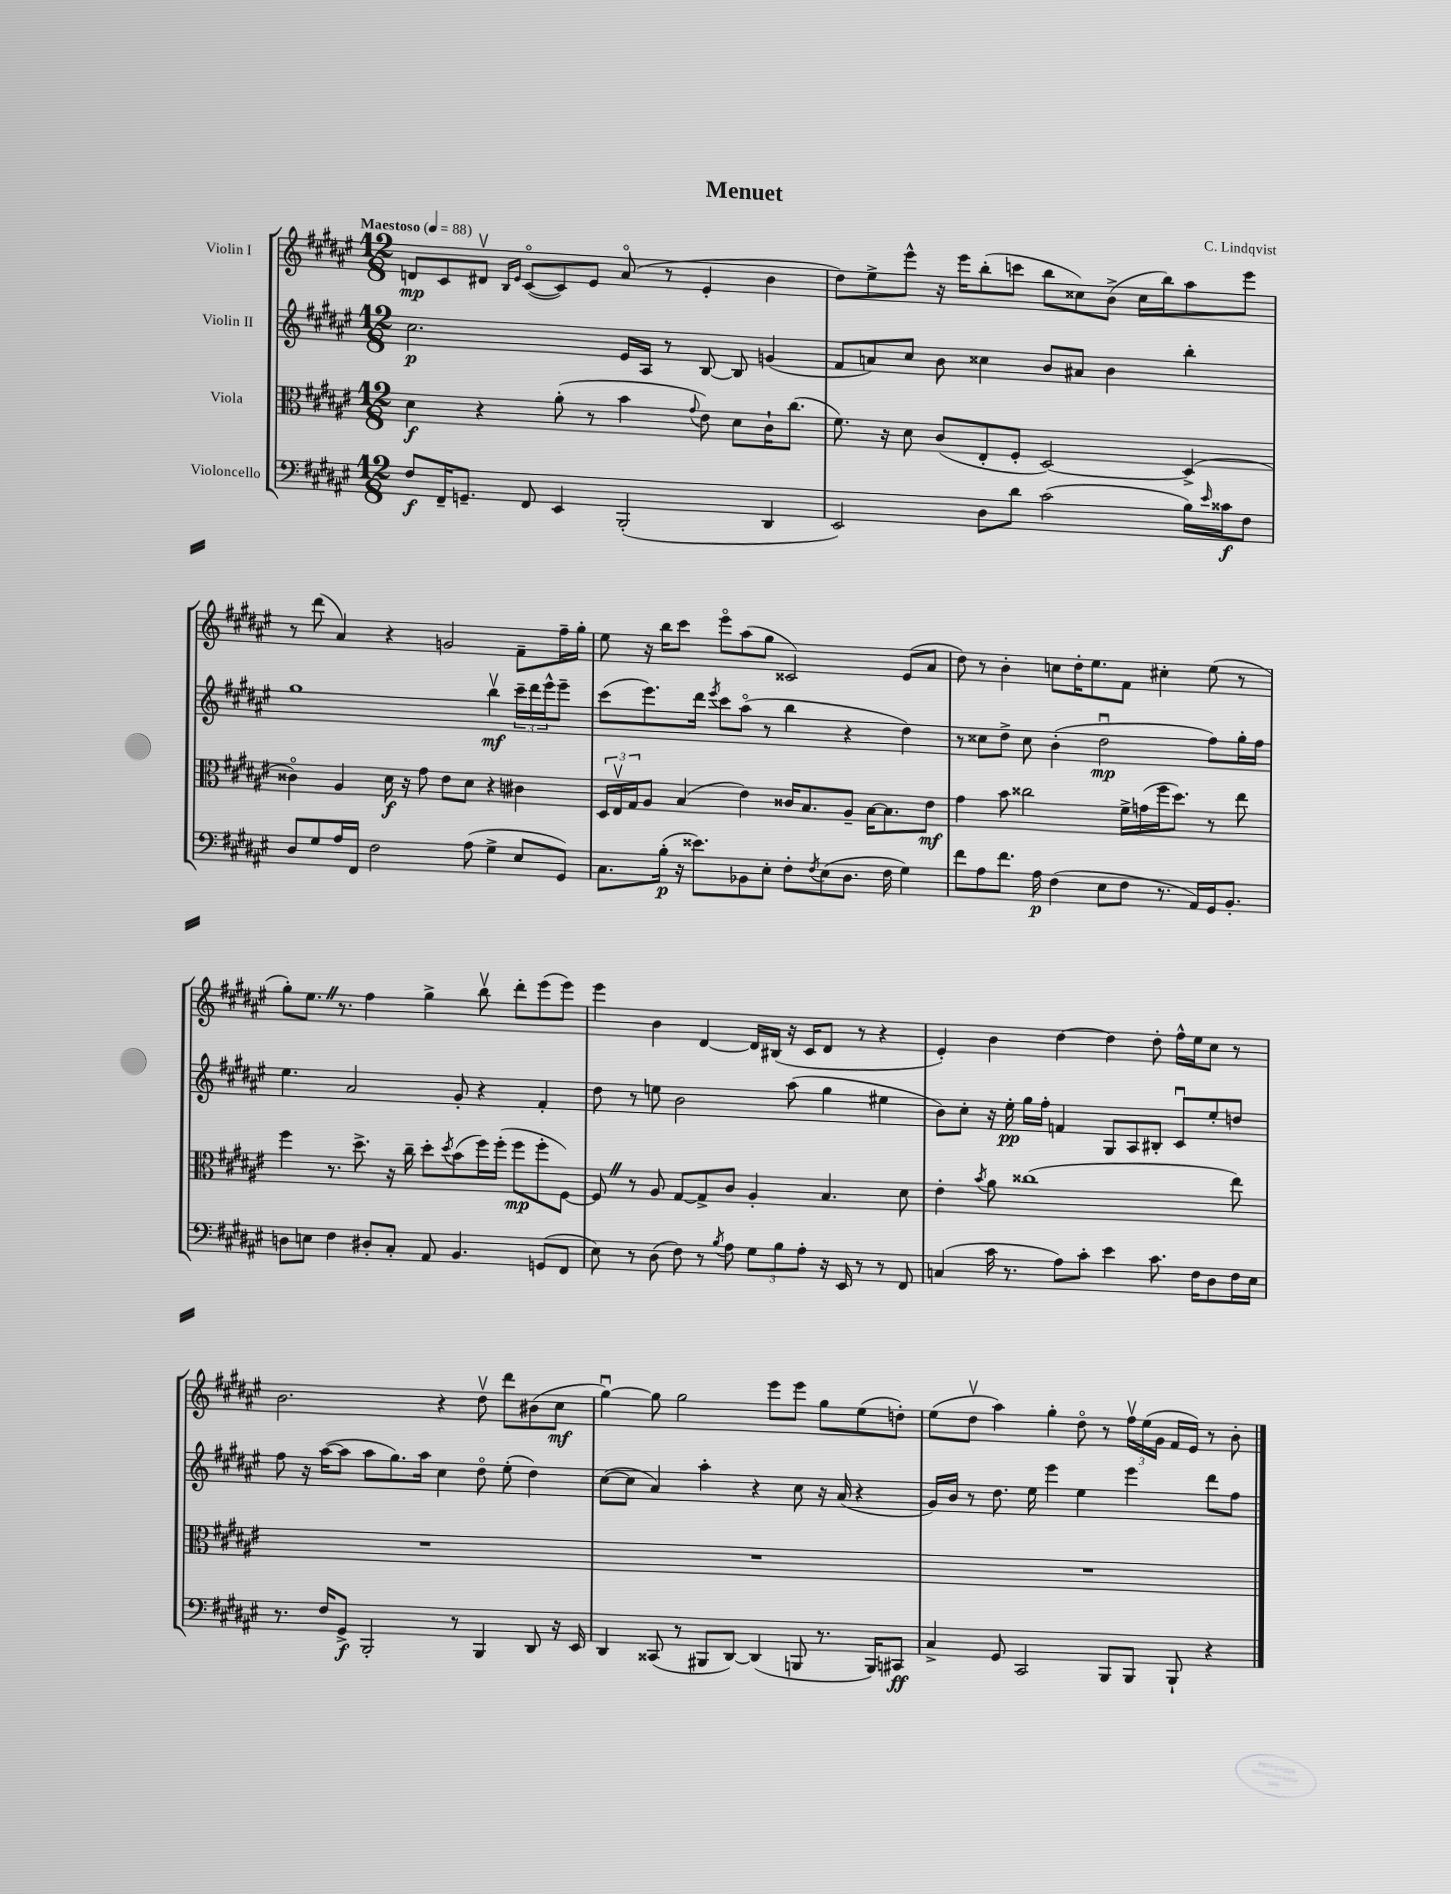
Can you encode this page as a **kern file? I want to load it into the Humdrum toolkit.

**kern	**kern	**kern	**kern
*staff4	*staff3	*staff2	*staff1
*clefF4	*clefC3	*clefG2	*clefG2
*k[f#c#g#d#a#e#]	*k[f#c#g#d#a#e#]	*k[f#c#g#d#a#e#]	*k[f#c#g#d#a#e#]
*M12/8	*M12/8	*M12/8	*M12/8
*MM88	*MM88	*MM88	*MM88
8F#/L	4d#\	2.cc#\	8d/L
16FF#~/K	.	.	8c#/
8.GG~/J	.	.	.
.	4r	.	8d#v/J
.	.	.	16qqB/LL
.	.	.	16qqe#/JJ
8FF#/	.	.	([8c#o/L
4EE#/	(8a#'\	.	8c#/])
.	8r	.	8e#/J
(2BBB'/	4b\	16e#/LL	(8a#o/
.	.	16A#/JJ	.
.	.	8r	8r
.	8qqg#/	.	.
.	8e#\)	[8B/	4e#'/
.	8d#\L	8B/]	.
4DD#/	16c#`\K	(4g/	4b\
.	(8.cc#\J	.	.
=	=	=	=
2EE#/)	8.f#\)	8f#/L	8dd#\L)
.	.	8a/)	8ee#^\
.	16r	.	.
.	8d#\	8cc#/J	8eee#^^\J
.	(8c#/L	8b\	16r
.	.	.	16eee#\LK
8D#\L	8E#'/	4cc##\	(8bb'\
8d#\J	8F#'/J	.	8ccc\J
(2c#\	[2D#/)	8b/L	8bb\L
.	.	8a#/J	8cc##\)
.	.	4b\	(8b^\J
.	.	.	16cc##\LL
.	.	.	16bb\J)
16B\LL)	(4D#^/]	4bb'\	8aa#\
16qqe#/	.	.	.
16c##\J	.	.	.
8F#\J	.	.	8eee#\J
=	=	=	=
8D#/L	4c##o\)	1gg#	8r
8G#/	.	.	(8ddd#\
16A#/L	4A#/	.	4a#/)
16FF#/JJ	.	.	.
2F#\	.	.	.
.	16d#\	.	4r
.	16r	.	.
.	8g#\	.	.
.	8e#\L	.	2g/
(8A#\	8d#\J	.	.
4G#^\	4r	4bbv\	.
8E#/L	4c#\	24ccc#~\LL	8f#~\L
.	.	24ddd#\	.
.	.	24eee#^^\J	.
8GG#/J)	.	8eee#~\J	16ff#~\L
.	.	.	16gg#'\JJ
=	=	=	=
8.C#\L	24D#/LL	(8ccc#\L	8ee#\
.	24E#v/	.	.
.	24G#/J	.	.
.	8A#/J	8.eee#\)	16r
(16B'\Jk	.	.	16bb\LK
16r	(4B/	.	8ccc#\J
8.e##\L)	.	16ddd#\Jk	.
.	.	8qeee#/	.
.	.	8ccc#\L	8eee#o\L
8BB-\	4e#\)	(8aa#o\J	(8aa#\
8E#'\J	.	8r	8gg#\J
8F#'\L	16c##/LK	4bb\	2c##/)
.	8.B/	.	.
8qF#/	.	.	.
(8E#\	.	.	.
8.D#\J	8A#~/J	4r	.
.	[16B\LK	.	.
16F#\	8.B\]	.	.
4G#\)	.	4dd#\)	(8e#/L
.	8e#\J	.	8a#/J
=	=	=	=
8f#\L	4g#\	8r	8dd#\)
8A#\	.	8cc##\L	8r
8.f#\J	8b\	8dd#^\J	4b'\
.	2cc##\	8cc##\	.
16A#\	.	.	.
(4F#\	.	(4b'\	8cc\L
.	.	.	16dd#'\K
.	.	.	8.ee#\
8E#\L	.	2dd#u\	.
8F#\J	16f#^\LL	.	8f#\J
.	(16g\	.	.
8.r	16ff#\J	.	4cc#'\
.	8.dd#\J)	.	.
16AA#/LL)	.	.	.
16GG#/J	8r	8ff#\L)	(8ee#\
8.BB'/J	.	.	.
.	8ee#\	16gg#'\L	8r
.	.	16ff#\JJ	.
=	=	=	=
8D\L	4ff#\	4.ee#\	8gg#'\L)
8E\J	.	.	8.ee#\J
4F#\	8.r	.	.
.	.	.	8.r
.	.	2a#/	.
.	8.dd#^\	.	.
8D#'/L	.	.	4ff#\
8C#'/J	16r	.	.
.	16cc#~\	.	.
8AA#/	8dd#'\L	.	4gg#^\
.	8qdd#/	.	.
4.BB/	(8b\	8g#'/	.
.	16ff#\L)	4r	8bbv\
.	(16ff#'\JJ	.	.
.	8ff#\L	.	8ddd#'\L
(8GG/L	8ff#'\	4f#'/	(8eee#\
8FF#/J	[8F#\J)	.	8eee#\J)
=	=	=	=
8E#\)	8F#/]	8dd#\	4eee#\
8r	8r	8r	.
(8D#\	8A#/	8ee\	4b\
8F#\)	[8G#/L	2b\	.
8r	8G#^/]	.	[4d#/
8qB/	.	.	.
8A#\	8c#/J	.	.
12G#\L	4A#'/	.	16d#/]LL
.	.	.	(16B#/JJ
12B\	.	.	.
.	.	(8aa#\	16r
12A#'\J	.	.	.
.	.	.	16c#/LK
16r	4.B/	4gg#\	8d#/J
16EE#/	.	.	.
8r	.	.	8r
8r	.	4ee#\	4r
8FF#/	8d#\	.	.
=	=	=	=
(4C/	4e#'\	8b\L)	4e#'/)
.	.	8cc#'\J	.
.	8qb/	.	.
16c#\	8a#\	16r	4b\
8.r	.	16ee#'\	.
.	(1cc##	16gg#\LL	.
.	.	16ff#'\JJ	.
8A#\L)	.	4f/	[4dd#\
8c#'\J	.	.	.
4e#\	.	8G#/L	4dd#\]
.	.	8A#/	.
8.c#\	.	8B#'/J	8dd#'\
.	.	8c#u/L	16ff#^^\LL
16F#\LK	.	.	16ee#\J
8D#\	.	8ee#'/	8cc#\J
16F#\L	8ee#\)	8dd/J	8r
16E#\JJ	.	.	.
=	=	=	=
8.r	1.r	8ff#\	2.b\
.	.	16r	.
16F#/LK	.	([16aa#\LK	.
8GG#^/J	.	8aa#\]J	.
2BBB'/	.	8aa#\L	.
.	.	8.gg#\)	.
.	.	16aa#\Jk	.
.	.	4cc#\	4r
8r	.	.	.
4BBB/	.	8dd#o\	8dd#v\
.	.	(8ee#'\	8ddd#\L
8DD#/	.	4dd#\)	(8b#\
16r	.	.	8cc#\J
16EE#/	.	.	.
=	=	=	=
4DD#/	1.r	([8cc#\L	[4gg#u\)
.	.	8cc#\]J	.
(8CC##/	.	4a#/)	8gg#\]
8r	.	.	2gg#\
8BBB#/L	.	4aa#'\	.
[8DD#/J)	.	.	.
(4DD#/]	.	4r	.
.	.	.	8eee#\L
8BBB/	.	8cc#\	8eee#\J
8.r	.	16r	8gg#\L
.	.	(16a#/	.
.	.	4r	(8ee#\
16BBB/LK)	.	.	.
8CC#/J	.	.	8dd'\J)
=	=	=	=
4C#^/	1.r	16g#/LL)	(8ee#\L
.	.	16b/JJ	.
.	.	8r	8dd#v\J
8GG#/	.	8.dd#\	4aa#\)
2CC#/	.	.	.
.	.	16ee#\	.
.	.	4eee#\	4gg#'\
.	.	4ee#\	8dd#o\
8BBB/L	.	.	8r
8BBB/J	.	4eee#\	24ff#v\LL
.	.	.	(24ee#\
.	.	.	24g#\JJ
8BBB`/	.	.	16f#/LL
.	.	.	16e#/JJ)
4r	.	8ddd#\L	8r
.	.	8ff#\J	8b'\
==	==	==	==
*-	*-	*-	*-
